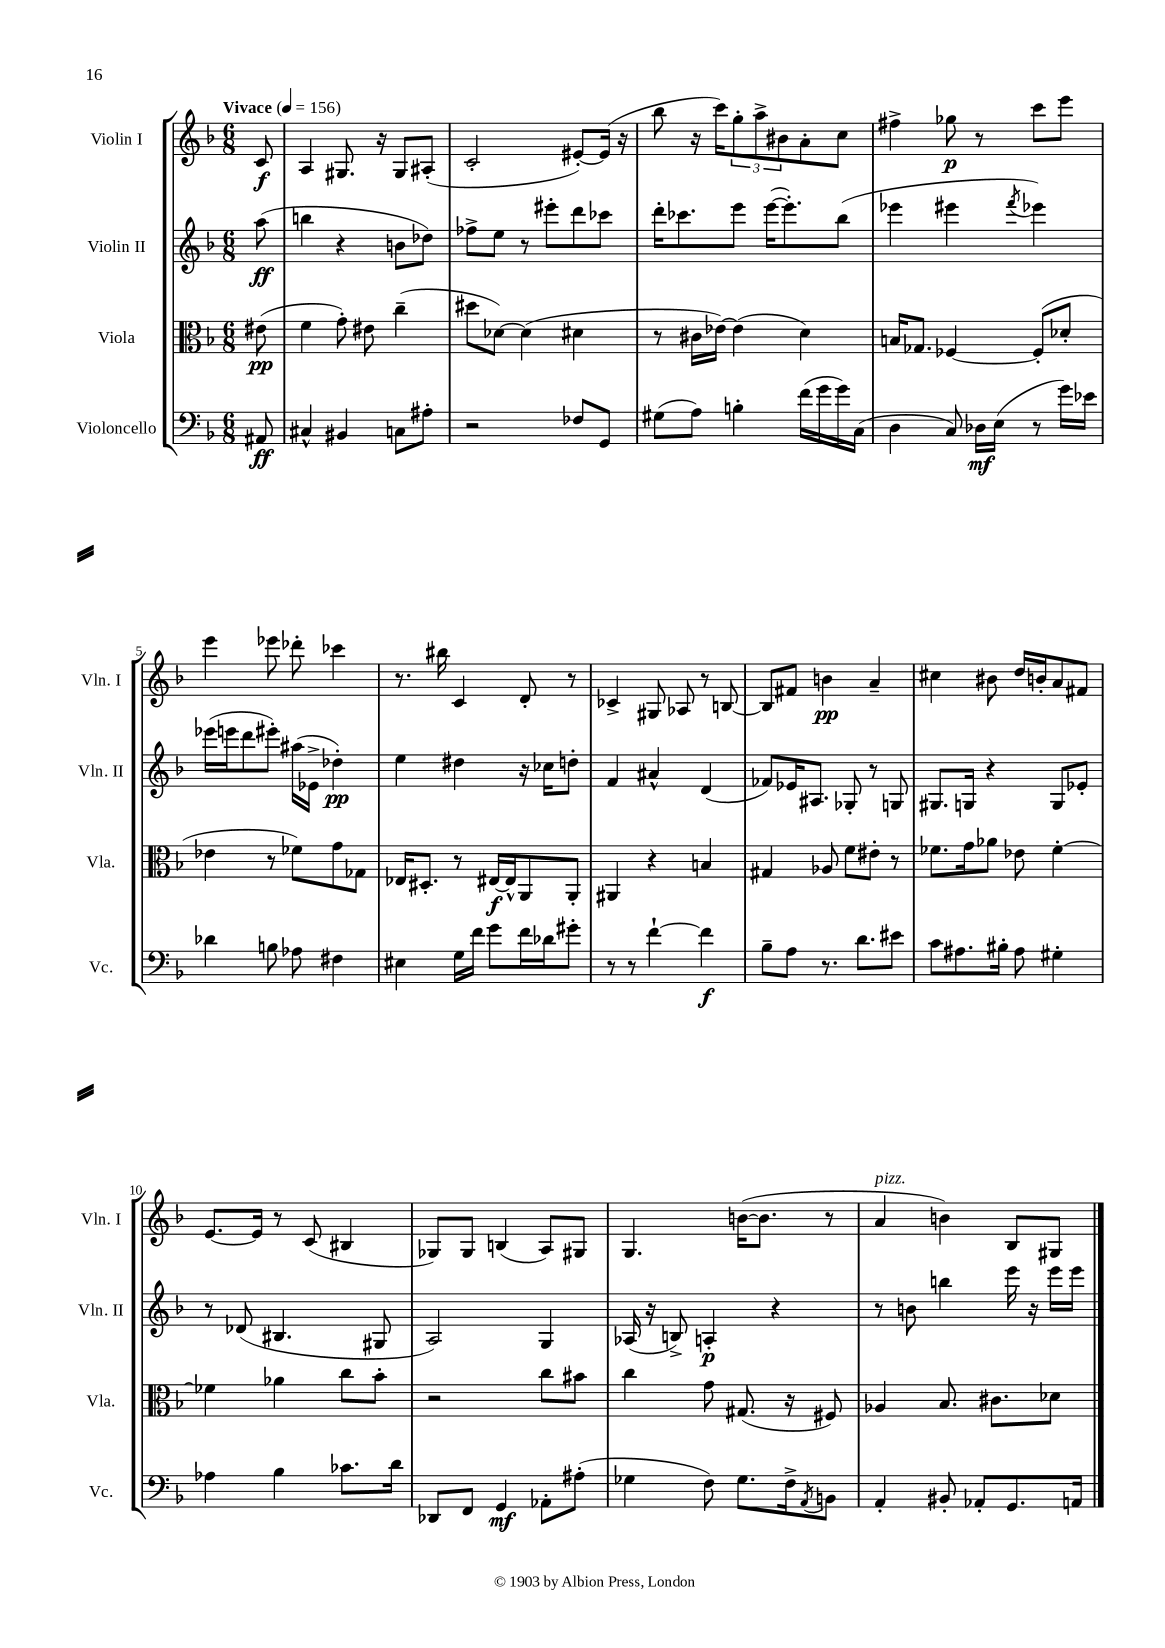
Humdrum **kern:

**kern	**dynam	**kern	**dynam	**kern	**dynam	**kern	**dynam
*part4	*part4	*part3	*part3	*part2	*part2	*part1	*part1
*staff4	*staff4	*staff3	*staff3	*staff2	*staff2	*staff1	*staff1
*I"Violoncello	*	*I"Viola	*	*I"Violin II	*	*I"Violin I	*
*I'Vc.	*	*I'Vla.	*	*I'Vln. II	*	*I'Vln. I	*
*clefF4	*	*clefC3	*	*clefG2	*	*clefG2	*
*k[b-]	*	*k[b-]	*	*k[b-]	*	*k[b-]	*
*M6/8	*	*M6/8	*	*M6/8	*	*M6/8	*
*MM156	*	*MM156	*	*MM156	*	*MM156	*
=	=	=	=	=	=	=	=
!	!	!	!	!	!	!LO:TX:a:B:t=Vivace	!
8AA#X/	ff	(8e#X\	pp	(8aa\	ff	8c/	f
=1	=1	=1	=1	=1	=1	=1	=1
4C#X^^/	.	4f\	.	4bbn\	.	4A/	.
4BB#X/	.	8g'\)	.	4r	.	8.G#X/	.
.	.	8e#X\	.	.	.	.	.
.	.	.	.	.	.	16r	.
8Cn\L	.	(4cc~\	.	8bn\L	.	8G#/L	.
8A#X'\J	.	.	.	8dd-X\J)	.	(8A#X'/J	.
=2	=2	=2	=2	=2	=2	=2	=2
2r	.	8dd#X\L	.	8ff-X^\L	.	2c'/	.
.	.	[8d-X\J)	.	8ee\J	.	.	.
.	.	(4d-\]	.	8r	.	.	.
.	.	.	.	8eee#X'\L	.	.	.
8F-X/L	.	4d#X\	.	8ddd\	.	[8e#X'/L)	.
8GG/J	.	.	.	8ccc-X\J	.	(16e#/Jk]	.
.	.	.	.	.	.	16r	.
=3	=3	=3	=3	=3	=3	=3	=3
(8G#X\L	.	8r	.	16ddd'\KL	.	8bb-\	.
.	.	.	.	8.ccc-X\	.	.	.
8A\J)	.	16c#X\LL	.	.	.	16r	.
.	.	[16e-X\JJ)	.	.	.	16ccc\KL)	.
4Bn'\	.	(4e-\]	.	8eee\J	.	12gg'\	.
.	.	.	.	.	.	12aa^\	.
.	.	.	.	([16eee\KL	.	.	.
.	.	.	.	.	.	12b#X\	.
.	.	.	.	8.eee'\])	.	.	.
(16f\LL	.	4d\)	.	.	.	8a'\	.
16g\	.	.	.	.	.	.	.
16g\)	.	.	.	(8bb-\J	.	8cc\J	.
(16C\JJ	.	.	.	.	.	.	.
=4	=4	=4	=4	=4	=4	=4	=4
4D\	.	16Bn/KL	.	4eee-X\	.	4ff#X^\	.
.	.	8.G-X/J	.	.	.	.	.
8C/)	.	[4F-X/	.	4eee#X\	.	8gg-X\	p
16D-X\LL	mf	.	.	.	.	8r	.
(16E\JJ	.	.	.	.	.	.	.
.	.	.	.	8qfff/	.	.	.
8r	.	(8F-'/L]	.	4eee-X\)	.	8ccc\L	.
16g\LL)	.	8d-X'/J	.	.	.	8eee\J	.
16e-X\JJ	.	.	.	.	.	.	.
!!LO:LB:g=z
=5	=5	=5	=5	=5	=5	=5	=5
4d-X\	.	4e-X\	.	(16eee-X\LL	.	4eee\	.
.	.	.	.	16eeen\J	.	.	.
.	.	.	.	8ddd\	.	.	.
8Bn\	.	8r	.	8eee#X'\J)	.	8eee-X\	.
8A-X\	.	8f-X\L)	.	(16aa#X\LL	.	8ddd-X'\	.
.	.	.	.	16e-X^\JJ	.	.	.
4F#X\	.	8g\	.	4dd-X'\)	pp	4ccc-X\	.
.	.	8G-X\J	.	.	.	.	.
=6	=6	=6	=6	=6	=6	=6	=6
4E#X\	.	16E-X/KL	.	4ee\	.	8.r	.
.	.	8.D#X'/J	.	.	.	.	.
.	.	.	.	.	.	16bb#X\	.
16G\LL	.	8r	.	4dd#X\	.	4c/	.
16f\JJ	.	.	.	.	.	.	.
8g\L	.	[16E#X/LL	f	.	.	.	.
.	.	16E#^^/J]	.	.	.	.	.
16f\L	.	8AA/	.	16r	.	8d'/	.
16d-X\J	.	.	.	16cc-X\KL	.	.	.
8g#X'\J	.	8AA'/J	.	8ddn'\J	.	8r	.
=7	=7	=7	=7	=7	=7	=7	=7
8r	.	4AA#X/	.	4f/	.	4c-X^/	.
8r	.	.	.	.	.	.	.
[4f`\	.	4r	.	4a#X^^/	.	8G#X/	.
.	.	.	.	.	.	8A-X/	.
4f\]	f	4Bn/	.	(4d/	.	8r	.
.	.	.	.	.	.	[8Bn/	.
=8	=8	=8	=8	=8	=8	=8	=8
8B-~\L	.	4G#X/	.	8f-X/L)	.	8B/L]	.
8A\J	.	.	.	16e-X/K	.	8f#X/J	.
.	.	.	.	8.A#X/J	.	.	.
8.r	.	8A-X/	.	.	.	4bn\	pp
.	.	8f\L	.	8G-X'/	.	.	.
8.d\L	.	.	.	.	.	.	.
.	.	8e#X'\J	.	8r	.	4a~/	.
8e#X\J	.	8r	.	8Gn/	.	.	.
=9	=9	=9	=9	=9	=9	=9	=9
8c\L	.	8.f-X\L	.	8.G#X/L	.	4cc#X\	.
8.A#X\	.	.	.	.	.	.	.
.	.	16g\k	.	16Gn/Jk	.	.	.
.	.	8a-X\J	.	4r	.	8b#X\	.
16B#X'\Jk	.	.	.	.	.	.	.
8A#\	.	8e-X\	.	.	.	16dd/LL	.
.	.	.	.	.	.	16bn'/J	.
4G#X'\	.	[4f-'\	.	8G/L	.	8a/	.
.	.	.	.	8e-X'/J	.	8f#X/J	.
!!LO:LB:g=z
=10	=10	=10	=10	=10	=10	=10	=10
4A-X\	.	4f-X\]	.	8r	.	[8.e/L	.
.	.	.	.	(8d-X/	.	.	.
.	.	.	.	.	.	16e/Jk]	.
4B-\	.	4a-X\	.	4.B#X/	.	8r	.
.	.	.	.	.	.	(8c/	.
8.c-X\L	.	8cc\L	.	.	.	4B#X/	.
.	.	8b-'\J	.	8G#X/	.	.	.
16d\Jk	.	.	.	.	.	.	.
=11	=11	=11	=11	=11	=11	=11	=11
8DD-X/L	.	2r	.	2A/)	.	8G-X/L)	.
8FF/J	.	.	.	.	.	8G-/J	.
4GG/	mf	.	.	.	.	(4Bn/	.
8AA-X'\L	.	8cc\L	.	4G/	.	8A/L)	.
(8A#X'\J	.	8b#X\J	.	.	.	8G#X/J	.
=12	=12	=12	=12	=12	=12	=12	=12
4G-X\	.	4cc\	.	(16A-X/	.	4.G/	.
.	.	.	.	16r	.	.	.
.	.	.	.	8Bn^/)	.	.	.
8F\)	.	8g\	.	4An'/	p	.	.
8.G-\L	.	(8.G#X/	.	.	.	([16bn\KL	.
.	.	.	.	.	.	8.b\J]	.
.	.	.	.	4r	.	.	.
16F^\k	.	16r	.	.	.	.	.
8qAA/	.	.	.	.	.	.	.
8BBn\J	.	8F#X/)	.	.	.	8r	.
=13	=13	=13	=13	=13	=13	=13	=13
!	!	!	!	!	!	!LO:TX:a:i:t=pizz.	!
4AA'/	.	4A-X/	.	8r	.	4a/	.
.	.	.	.	8bn\	.	.	.
8BB#X'/	.	8.B-/	.	4bbn\	.	4bn\)	.
8AA-X'/L	.	.	.	.	.	.	.
.	.	8.c#X\L	.	.	.	.	.
8.GG/	.	.	.	16eee\	.	8B-/L	.
.	.	.	.	16r	.	.	.
.	.	8d-X\J	.	16eee\LL	.	8G#X/J	.
16AAn/Jk	.	.	.	16eee\JJ	.	.	.
==	==	==	==	==	==	==	==
*-	*-	*-	*-	*-	*-	*-	*-
